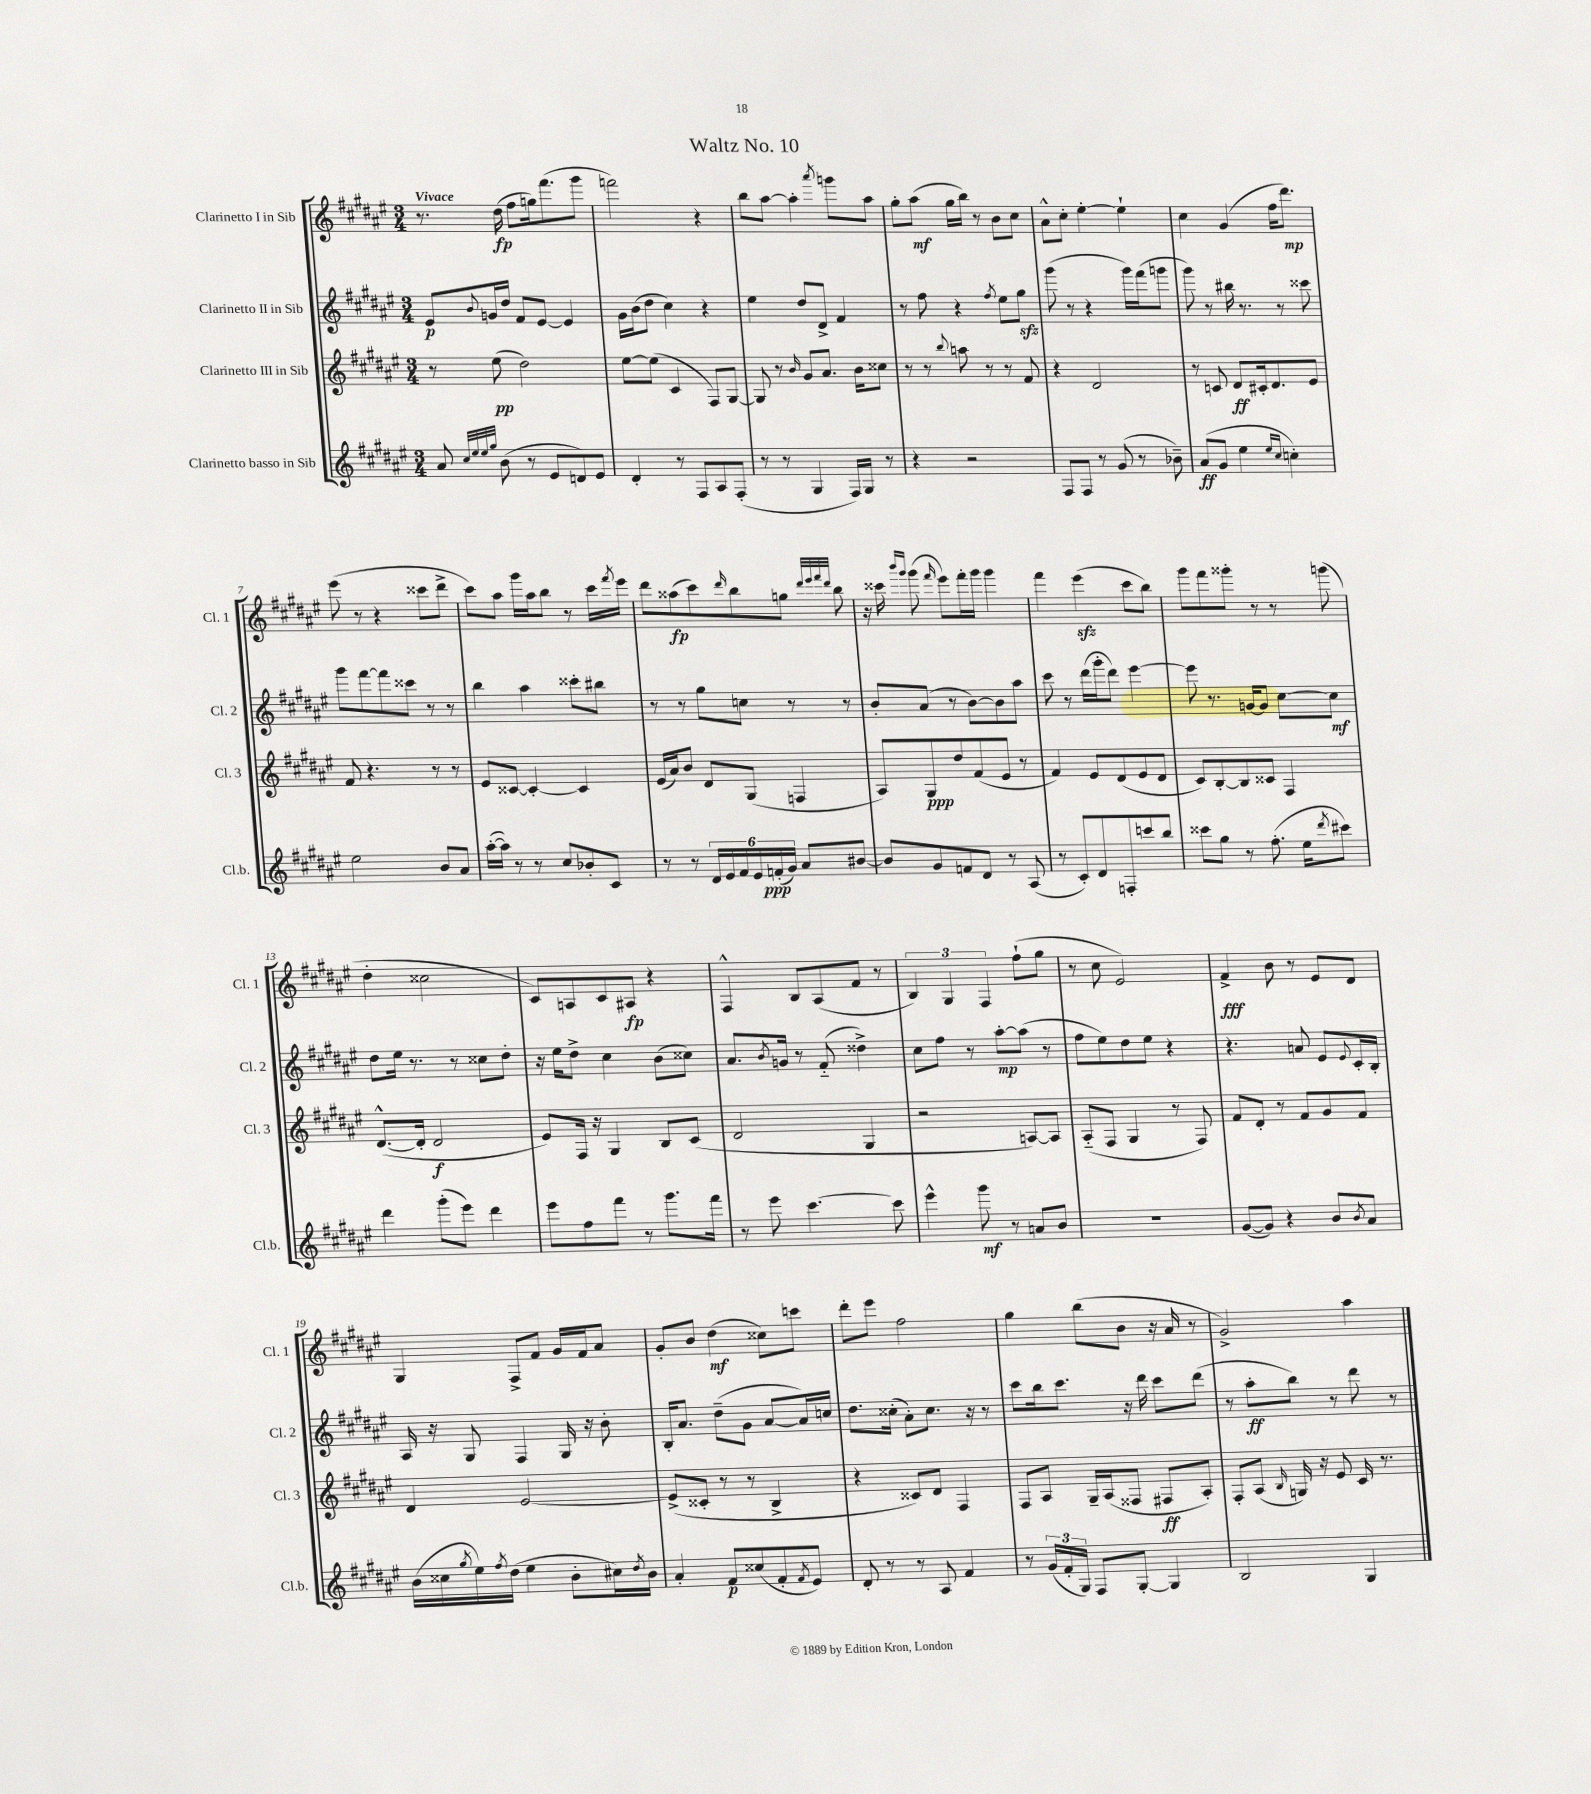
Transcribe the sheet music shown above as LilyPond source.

\header { title = "Waltz No. 10" }
<<
\new StaffGroup <<
\new Staff = "s0" \with { instrumentName = "Clarinetto I in Sib" shortInstrumentName = "Cl. 1" } {
    \clef treble \key fis \major \numericTimeSignature \time 3/4 \tempo "Vivace"
    r8. dis''16\fp( fis''8 g''16) fis'''8.( gis'''8 |
    f'''2) r4 |
    b''8 ais''8~ ais''4-. \acciaccatura { ais'''8 } g'''8 ais''8 |
    gis''8-. ais''8\mf( gis''16 b''16) r8 b'8 cis''8 |
    ais'8-^ cis''8-. eis''4~-. eis''4-! |
    cis''4 gis'4( fis''16 dis'''8.\mp) |
    eis'''8( r8 r4 cisis'''8 dis'''8-> |
    cis'''8) ais''8 gis'''16 ais''16 b''8 r8 cis'''16 \acciaccatura { fis'''8 } eis'''16 |
    dis'''8 aisis''8\fp( cis'''8) \grace { dis'''16 } b''8 g''8 \grace { dis'''32 eis'''32 fis'''32 dis'''32 } b''8 |
    r16 cisis'''16 \grace { b'''16 gis'''16 } gis'''8( \grace { fis'''16 } eis'''8) fis'''16-. gis'''16 gis'''4 |
    fis'''4 eis'''4\sfz( cis'''8 b''8) |
    gis'''8 fis'''8 gisis'''8-. r8 r8 g'''8( |
    dis''4-. cisis''2 |
    cis'8) a8 cis'8 ais8\fp r4 |
    fis4-^ b8 ais8( fis'8 r8 |
    \tuplet 3/2 { b4) gis4 fis4 } fis''8-!( gis''8 |
    r8 cis''8 eis'2) |
    fis'4->\fff b'8 r8 eis'8 dis'8 |
    gis4 fis8-> fis'8 gis'16 fis'16 ais'8 |
    gis'8-. b'8 dis''4\mf( cisis''8) c'''8 |
    dis'''8-. eis'''8 fis''2 |
    gis''4 b''8( b'8 r16 ais'16 r8 |
    gis'2->) ais''4 \bar "|." |
}
\new Staff = "s1" \with { instrumentName = "Clarinetto II in Sib" shortInstrumentName = "Cl. 2" } {
    \clef treble \key fis \major \numericTimeSignature \time 3/4
    eis'8\p \appoggiatura { b'8 } g'16 dis''16 fis'8 eis'8~ eis'4 |
    gis'16 b'16( dis''8 cis''4) r4 |
    eis''4 dis''8 dis'8-> fis'4 |
    r8 fis''8 r4 \acciaccatura { fis''8 } eis''8 gis''8\sfz |
    gis'''8( r8 r4 gis'''16) fis'''16( g'''8 |
    gis'''8) r8 bis''16 r8. r8 cisis'''8 |
    gis'''8 fis'''8~ fis'''8 cisis'''8 r8 r8 |
    b''4 ais''4 cisis'''8-. bis''8 |
    r8 r8 gis''8 c''8 r8 r8 |
    b'8-. ais'8( r8 b'8~) b'8 ais''8 |
    cis'''8 r8 dis'''16( gis'''16-. dis'''8) eis'''4~ |
    eis'''8 r8. g'16~ g'8 cis''8~ cis''8\mf |
    dis''8 eis''16 r8. r8 cisis''8 dis''8-. |
    r16 eis''16 dis''8-> cis''4 b'8( cisis''8) |
    ais'8. \acciaccatura { b'8 } g'16 r8 fis'8-_( disis''4->) |
    cis''8 fis''8 r8 ais''8~-.\mp ais''8( r8 |
    fis''8 eis''8) dis''8 eis''8 r4 |
    r4. a'8 eis'8 \appoggiatura { eis'8 } cis'16-. b16-. |
    ais16 r16 gis8 fis4 gis16 r16 b'8-. |
    b16-. ais'8. dis''8--( gis'8 ais'8~ ais'16) c''16 |
    dis''8. cisis''16-.( ais'8-.) cisis''8. r16 r8 |
    cis'''8 b''16 cis'''8. r16 dis'''16 cis'''8 dis'''8( |
    r8 ais''8-.\ff b''8) r8 dis'''8 r8 \bar "|." |
}
\new Staff = "s2" \with { instrumentName = "Clarinetto III in Sib" shortInstrumentName = "Cl. 3" } {
    \clef treble \key fis \major \numericTimeSignature \time 3/4
    r8 eis''8\pp( dis''2) |
    eis''8~ eis''8( cis'4 fis8) gis8~ |
    gis8 r8 \grace { b'16 } gis'8 ais'8. b'16 cisis''8 |
    r8 r8 \appoggiatura { b''8 } a''8 r8 r8 fis'8 |
    r4 dis'2 |
    r8 c'8 dis'8\ff cis'16-. dis'8. eis'8 |
    fis'8 r4. r8 r8 |
    eis'8 cisis'8~ cisis'4~-. cisis'4 |
    eis'16( ais'16) b'8 dis'8 gis8( f4 |
    ais8) gis8\ppp dis''8 fis'8( eis'8 r8 |
    fis'4) eis'8 dis'8( eis'8 dis'8 |
    cis'8) b8~-. b8 cisis'8 fis4 |
    dis'8.~-^( dis'16-. dis'2\f |
    eis'8) fis16 r16 gis4 b8 cis'8( |
    dis'2 gis4 |
    r2 a8~) a8 |
    ais8-_( fis8 gis4 r8 fis8) |
    fis'8 dis'8-. r8 fis'8 gis'8 fis'8 |
    dis'4 eis'2~ |
    eis'8->( cisis'8-. r8 r8 b4-> |
    r4 cisis'8) dis'8 fis4 |
    fis8 ais8 gis16-- ais16( fisis8 fis8\ff ais8-.) |
    fis8-. ais8( \grace { b16 } g16) r16 eis'8 cis'16 r8. \bar "|." |
}
\new Staff = "s3" \with { instrumentName = "Clarinetto basso in Sib" shortInstrumentName = "Cl.b." } {
    \clef treble \key fis \major \numericTimeSignature \time 3/4
    ais'8 \grace { cis''32 eis''32 eis''32 gis''32 } b'8( r8 eis'8 d'8) eis'8 |
    dis'4-. r8 fis8 ais8 fis8-.( |
    r8 r8 gis4 fis16) gis16 r8 |
    r4 r2 |
    fis8 fis8 r8 gis'8( r8 bes'8--) |
    ais'8\ff( gis'8 eis''4 \grace { eis''16 cis''16 } c''4-.) |
    eis''2 b'8 ais'8 |
    ais''16~-.( ais''16) r8 r8 cis''8 bes'8-. cis'8 |
    r8 r8 \tuplet 6/4 { dis'16 eis'16 fis'16 eis'16 f'16-.\ppp( gis'16) } ais'8 bis'8~ |
    bis'8 gis'8 f'8 dis'8 r8 ais8( |
    r8 cis'8-.) dis'8 f8-. c'''8 b''8 |
    cisis'''8 gis''8 r8 fis''8.-.( eis''16 \acciaccatura { dis'''8 } cis'''8) |
    dis'''4 gis'''8-.( eis'''8) dis'''4 |
    eis'''8 fis''8 fis'''8 r8 gis'''8. fis'''16 |
    r8 eis'''8 cis'''4.~ cis'''8 |
    eis'''4-^ gis'''8\mf r8 a'8 b'8 |
    R2. |
    gis'8~( gis'8) r4 b'8 \acciaccatura { b'8 } ais'8 |
    b'16( cisis''16 \acciaccatura { gis''8 } eis''16) \acciaccatura { fis''8 } dis''16( eis''4 b'8-. cis''16) \acciaccatura { dis''8 } b'16 |
    ais'4-. fis'8\p cisis''8( fis'8-. \acciaccatura { fis'8 } eis'8) |
    dis'8-. r8 r8 ais8 fis'4 |
    r8 \tuplet 3/2 { gis'16( fis'16-. gis16) } fis8 gis8~-. gis4 |
    b2 gis4 \bar "|." |
}
>>
>>
